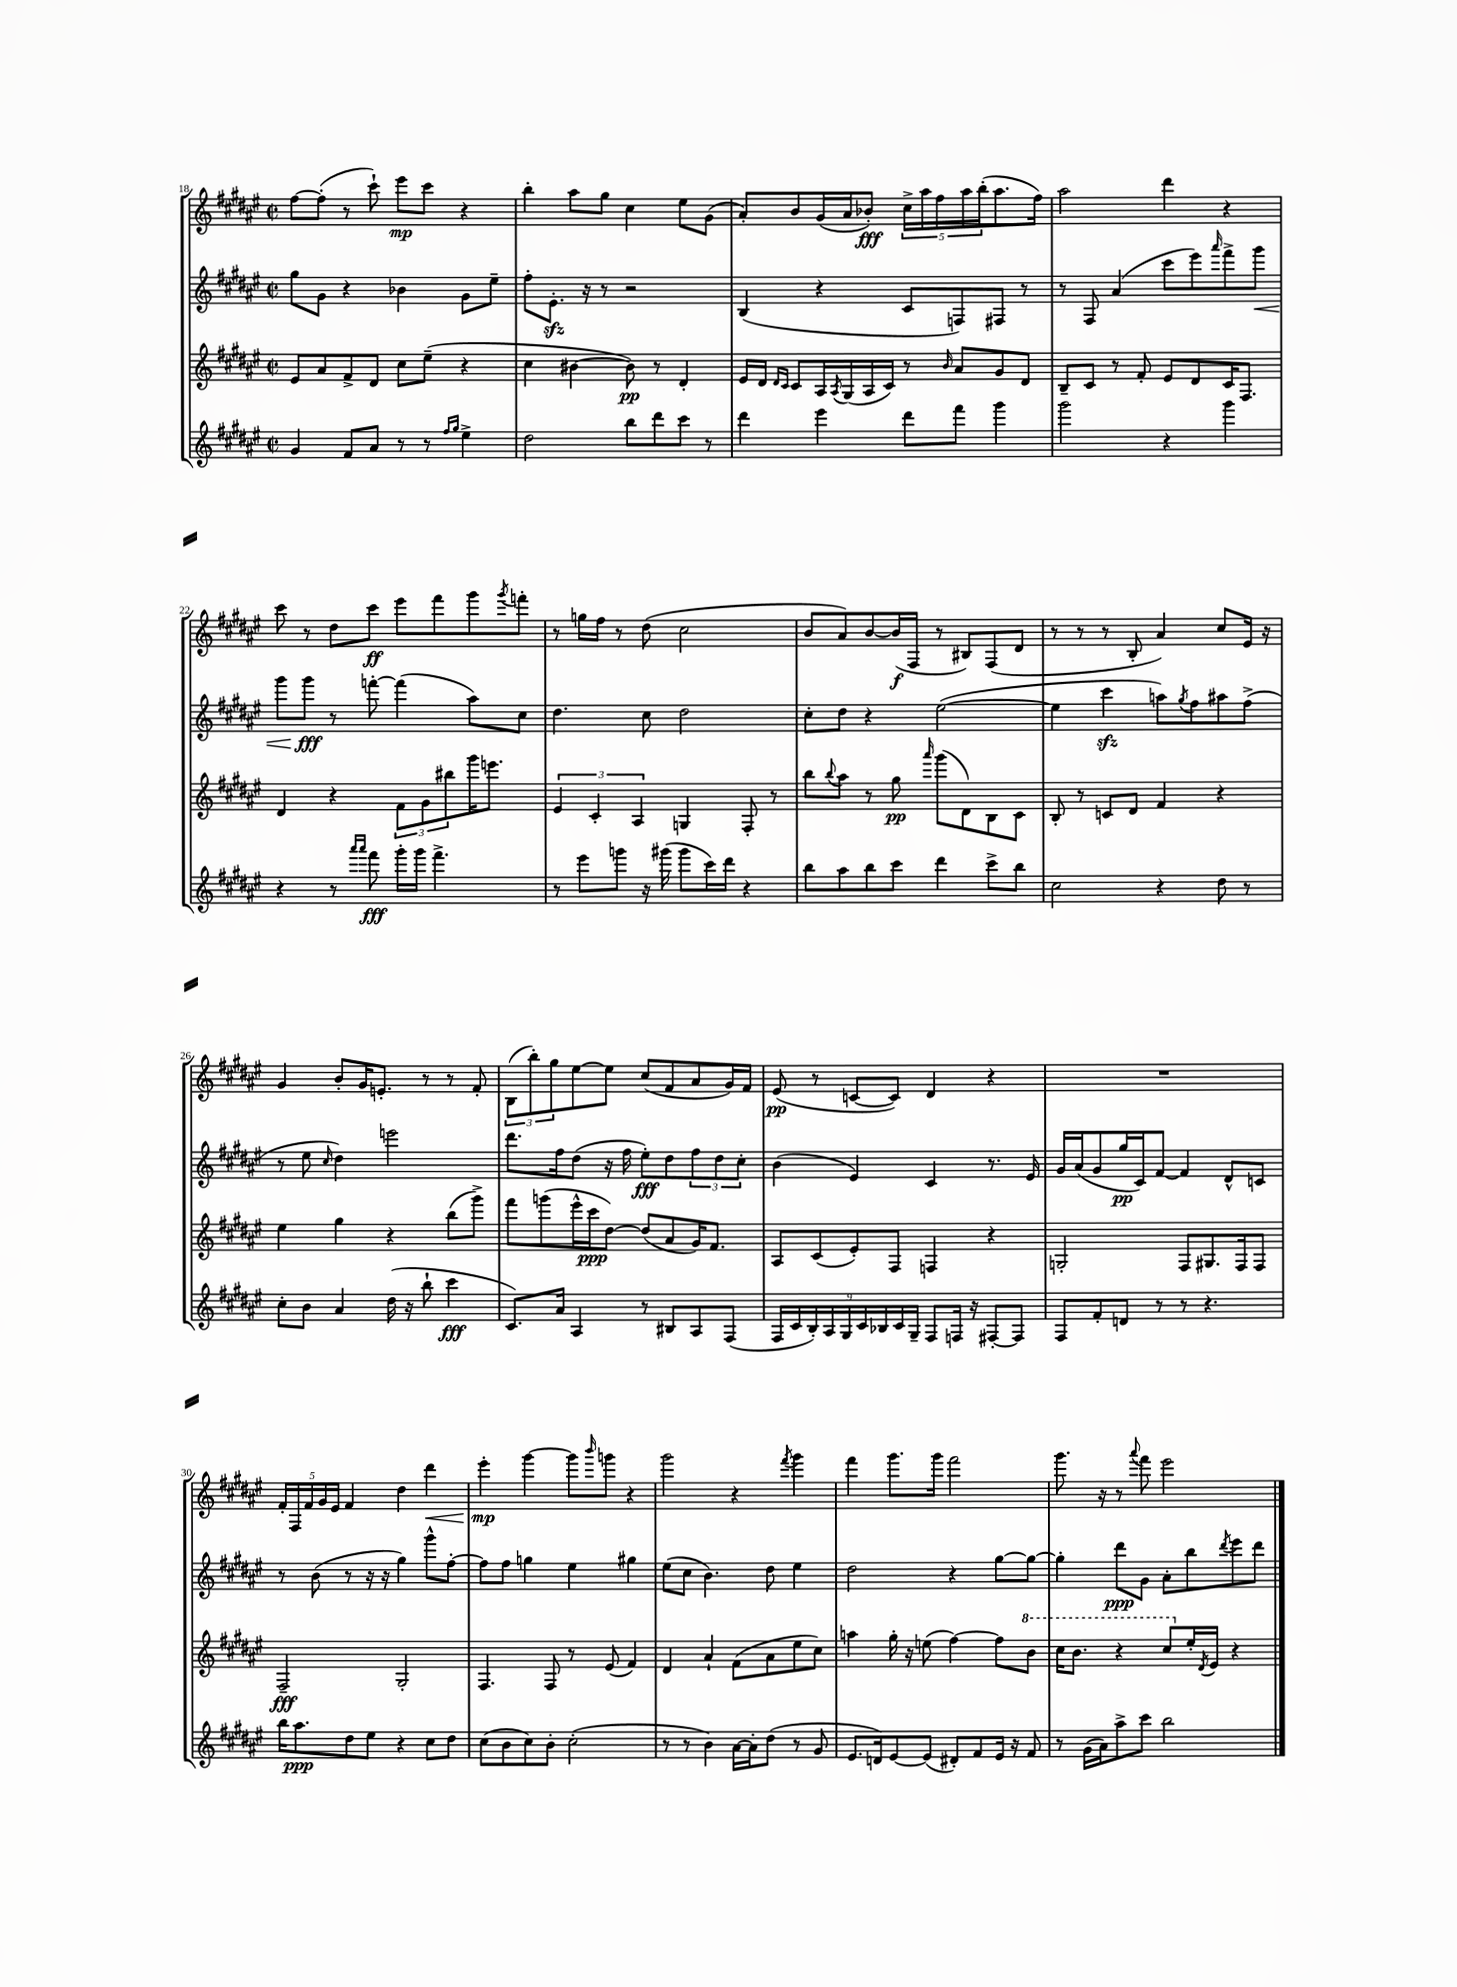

**kern	**dynam	**kern	**dynam	**kern	**dynam	**kern	**dynam
*part4	*part4	*part3	*part3	*part2	*part2	*part1	*part1
*staff4	*staff4	*staff3	*staff3	*staff2	*staff2	*staff1	*staff1
*clefG2	*	*clefG2	*	*clefG2	*	*clefG2	*
*k[f#c#g#d#a#e#]	*	*k[f#c#g#d#a#e#]	*	*k[f#c#g#d#a#e#]	*	*k[f#c#g#d#a#e#]	*
*M2/2	*	*M2/2	*	*M2/2	*	*M2/2	*
*met(c|)	*	*met(c|)	*	*met(c|)	*	*met(c|)	*
=18	=18	=18	=18	=18	=18	=18	=18
4g#/	.	8e#/L	.	8gg#\L	.	[8ff#\L	.
.	.	8a#/	.	8g#\J	.	(8ff#'\J]	.
8f#/L	.	8f#^/	.	4r	.	8r	.
8a#/J	.	8d#/J	.	.	.	8ccc#`\)	.
8r	.	8cc#\L	.	4b-X\	.	8eee#\L	mp
8r	.	(8ee#~\J	.	.	.	8ccc#\J	.
16qqff#/LL	.	.	.	.	.	.	.
16qqgg#/JJ	.	.	.	.	.	.	.
4ee#^\	.	4r	.	8g#\L	.	4r	.
.	.	.	.	8ee#~\J	.	.	.
=19	=19	=19	=19	=19	=19	=19	=19
2dd#\	.	4cc#\	.	8ff#'\L	.	4bb'\	.
.	.	.	.	8.e#zz'\J	.	.	.
.	.	[4b#X\	.	.	.	8aa#\L	.
.	.	.	.	16r	.	.	.
.	.	.	.	8r	.	8gg#\J	.
8bb\L	.	8b#\])	pp	2r	.	4cc#\	.
8ddd#\	.	8r	.	.	.	.	.
8ccc#\J	.	4d#'/	.	.	.	8ee#\L	.
8r	.	.	.	.	.	(8g#\J	.
=20	=20	=20	=20	=20	=20	=20	=20
4ddd#\	.	16e#/LL	.	(4B/	.	8a#'/L)	.
.	.	16d#/JJ	.	.	.	.	.
.	.	16qqd#/LL	.	.	.	.	.
.	.	16qqc#/JJ	.	.	.	.	.
.	.	8c#/L	.	.	.	8b/	.
4eee#\	.	16A#/L	.	4r	.	(16g#/L	.
.	.	8qA#/	.	.	.	.	.
.	.	(16G#/	.	.	.	16a#/J	.
.	.	16A#/	.	.	.	8b-X'/J)	fff
.	.	16c#/JJ)	.	.	.	.	.
8ddd#\L	.	8r	.	8c#/L	.	20cc#^\LL	.
.	.	.	.	.	.	20aa#\	.
.	.	.	.	.	.	20ff#\	.
.	.	16qqb/	.	.	.	.	.
8fff#\J	.	8a#/L	.	8Fn/)	.	.	.
.	.	.	.	.	.	20aa#\	.
.	.	.	.	.	.	(20bb'\J	.
4ggg#\	.	8g#/	.	8F#X/J	.	8.aa#\	.
.	.	8d#/J	.	8r	.	.	.
.	.	.	.	.	.	16ff#\Jk)	.
=21	=21	=21	=21	=21	=21	=21	=21
2ggg#\	.	8B~/L	.	8r	.	2aa#\	.
.	.	8c#/J	.	8F#/	.	.	.
.	.	8r	.	(4a#/	.	.	.
.	.	8f#'/	.	.	.	.	.
4r	.	8e#/L	.	8ccc#\L	.	4ddd#\	.
.	.	8d#/	.	8eee#\)	.	.	.
.	.	.	.	16qqaaa#/	.	.	.
4ggg#\	.	16c#/K	.	8fff#^\	.	4r	.
.	.	8.F#/J	.	.	.	.	.
!	!	!	!	!	!LO:HP:b	!	!
.	.	.	.	8ggg#\J	<	.	.
!!LO:LB:g=z
=22	=22	=22	=22	=22	=22	=22	=22
4r	.	4d#/	.	8ggg#\L	.	8ccc#\	.
.	.	.	.	8ggg#\J	fff	8r	.
8r	.	4r	.	8r	[	8dd#\L	.
16qqaaa#/LL	.	.	.	.	.	.	.
16qqaaa#/JJ	.	.	.	.	.	.	.
8fff#\	fff	.	.	[8fffn'\	.	8ccc#\J	ff
16ggg#'\LL	.	12f#\L	.	(4fff\]	.	8eee#\L	.
16ggg#\JJ	.	.	.	.	.	.	.
.	.	12g#\	.	.	.	.	.
4.fff#^\	.	.	.	.	.	8fff#\	.
.	.	12bb#X\	.	.	.	.	.
.	.	16ggg#\K	.	8aa#\L)	.	8ggg#\	.
.	.	8.eeen\J	.	.	.	.	.
.	.	.	.	.	.	8qggg#/	.
.	.	.	.	8cc#\J	.	8fffn'\J	.
=23	=23	=23	=23	=23	=23	=23	=23
8r	.	6e#/	.	4.dd#\	.	8r	.
8eee#\L	.	.	.	.	.	16ggn\LL	.
.	.	6c#'/	.	.	.	.	.
.	.	.	.	.	.	16ff#\JJ	.
8gggn\J	.	.	.	.	.	8r	.
.	.	6A#/	.	.	.	.	.
16r	.	.	.	8cc#\	.	(8dd#\	.
(16ggg#X\	.	.	.	.	.	.	.
8ggg#\L	.	4Gn/	.	2dd#\	.	2cc#\	.
16ccc#\L)	.	.	.	.	.	.	.
16ddd#\JJ	.	.	.	.	.	.	.
4r	.	8F#'/	.	.	.	.	.
.	.	8r	.	.	.	.	.
=24	=24	=24	=24	=24	=24	=24	=24
8bb\L	.	8bb\L	.	8cc#'\L	.	8b/L	.
.	.	8qqbb/	.	.	.	.	.
8aa#\	.	8aa#\J	.	8dd#\J	.	8a#/)	.
8bb\	.	8r	.	4r	.	[8b/	.
8ccc#\J	.	8gg#\	pp	.	.	(16b/L]	f
.	.	.	.	.	.	16F#/JJ	.
.	.	16qqaaa#/	.	.	.	.	.
4ddd#\	.	(8ggg#\L	.	([2ee#\	.	8r	.
.	.	8d#\)	.	.	.	8B#X/L)	.
8ccc#^\L	.	8B\	.	.	.	(8F#/	.
8bb\J	.	8c#\J	.	.	.	8d#/J	.
=25	=25	=25	=25	=25	=25	=25	=25
2cc#\	.	8B'/	.	4ee#\]	.	8r	.
.	.	8r	.	.	.	8r	.
.	.	8cn/L	.	4ccc#zz\	.	8r	.
.	.	8d#/J	.	.	.	8B'/	.
4r	.	4f#/	.	8aan\L)	.	4a#/)	.
.	.	.	.	8qgg#/	.	.	.
.	.	.	.	8ff#\	.	.	.
8dd#\	.	4r	.	8aa#X\	.	8cc#/L	.
8r	.	.	.	(8ff#^\J	.	16e#/Jk	.
.	.	.	.	.	.	16r	.
!!LO:LB:g=z
=26	=26	=26	=26	=26	=26	=26	=26
8cc#'\L	.	4ee#\	.	8r	.	4g#/	.
8b\J	.	.	.	8ee#\	.	.	.
.	.	.	.	16qqcc#/	.	.	.
4a#/	.	4gg#\	.	4dd#\)	.	8b'/L	.
.	.	.	.	.	.	16g#/K	.
.	.	.	.	.	.	8.en'/J	.
(16dd#\	.	4r	.	2eeen\	.	.	.
16r	.	.	.	.	.	.	.
8bb`\	.	.	.	.	.	8r	.
4ccc#\	fff	(8bb\L	.	.	.	8r	.
.	.	8ggg#^\J)	.	.	.	8f#'/	.
=27	=27	=27	=27	=27	=27	=27	=27
8.c#/L)	.	8fff#\L	.	8.ddd#\L	.	(12B\L	.
.	.	.	.	.	.	12bb'\)	.
.	.	(8gggn\	.	.	.	.	.
.	.	.	.	.	.	12gg#\	.
16a#/Jk	.	.	.	16ff#\k	.	.	.
4A#/	.	16eee#^^\L	.	(8dd#\J	.	[8ee#\	.
.	.	16ccc#\J	ppp	.	.	.	.
.	.	[8dd#\J)	.	16r	.	8ee#\J]	.
.	.	.	.	16ff#\	.	.	.
8r	.	(8dd#/L]	.	8ee#'\L)	fff	(8cc#/L	.
8B#X/L	.	8a#/	.	8dd#\	.	8f#/	.
8A#/	.	16g#/K)	.	12ff#\	.	8a#/	.
.	.	8.f#/J	.	.	.	.	.
.	.	.	.	12dd#\	.	.	.
(8F#/J	.	.	.	.	.	16g#/L)	.
.	.	.	.	12cc#'\J	.	.	.
.	.	.	.	.	.	16f#/JJ	.
=28	=28	=28	=28	=28	=28	=28	=28
18F#/LL	.	8A#/L	.	(4b\	.	(8e#/	pp
18c#/	.	.	.	.	.	.	.
18B'/)	.	.	.	.	.	.	.
.	.	(8c#/	.	.	.	8r	.
18A#/	.	.	.	.	.	.	.
18G#/	.	.	.	.	.	.	.
.	.	8e#'/)	.	4e#/)	.	[8cn/L	.
18c#/	.	.	.	.	.	.	.
18B-X/	.	.	.	.	.	.	.
.	.	8F#/J	.	.	.	8c/J])	.
18c#/	.	.	.	.	.	.	.
18G#~/JJ	.	.	.	.	.	.	.
8F#/L	.	4Fn/	.	4c#/	.	4d#/	.
16Fn/Jk	.	.	.	.	.	.	.
16r	.	.	.	.	.	.	.
[8F#X'/L	.	4r	.	8.r	.	4r	.
8F#/J]	.	.	.	.	.	.	.
.	.	.	.	16e#/	.	.	.
=29	=29	=29	=29	=29	=29	=29	=29
8F#/L	.	2Gn'/	.	16g#/LL	.	1r	.
.	.	.	.	(16a#/J	.	.	.
8f#'/	.	.	.	8g#/	.	.	.
8dn/J	.	.	.	16gg#/L	pp	.	.
.	.	.	.	16c#/J)	.	.	.
8r	.	.	.	[8f#/J	.	.	.
8r	.	8F#/L	.	4f#/]	.	.	.
4.r	.	8.G#X/	.	.	.	.	.
.	.	.	.	8d#^^/L	.	.	.
.	.	16F#/k	.	.	.	.	.
.	.	8F#/J	.	8cn/J	.	.	.
!!LO:LB:g=z
=30	=30	=30	=30	=30	=30	=30	=30
16bb\KL	.	2F#~/	fff	8r	.	20f#'/LL	.
.	.	.	.	.	.	20F#/	.
8.aa#\	ppp	.	.	.	.	.	.
.	.	.	.	.	.	20f#/	.
.	.	.	.	(8b\	.	.	.
.	.	.	.	.	.	20g#/	.
.	.	.	.	.	.	20e#/JJ	.
8dd#\	.	.	.	8r	.	4f#/	.
8ee#\J	.	.	.	16r	.	.	.
.	.	.	.	16r	.	.	.
4r	.	2G#'/	.	4gg#\)	.	4dd#\	.
!	!	!	!	!	!	!	!LO:HP:b
8cc#\L	.	.	.	8ggg#^^\L	.	4ddd#\	<
8dd#\J	.	.	.	[8ff#'\J	.	.	.
=31	=31	=31	=31	=31	=31	=31	=31
(8cc#\L	.	4.F#/	.	8ff#\L]	.	4eee#'\	mp
8b\	.	.	.	8ff#\J	.	.	.
8cc#\)	.	.	.	4ggn\	.	[4ggg#\	[
8b'\J	.	8F#/	.	.	.	.	.
(2cc#'\	.	8r	.	4ee#\	.	8ggg#\L]	.
.	.	.	.	.	.	16qqbbb/	.
.	.	(8e#/	.	.	.	8gggn\J	.
.	.	4f#/)	.	4gg#X\	.	4r	.
=32	=32	=32	=32	=32	=32	=32	=32
8r	.	4d#/	.	(8ee#\L	.	2ggg#\	.
8r	.	.	.	8cc#\J	.	.	.
4b\)	.	4a#`/	.	4.b\)	.	.	.
[16a#\LL	.	(8f#\L	.	.	.	4r	.
16a#'\J]	.	.	.	.	.	.	.
(8dd#\J	.	8a#\	.	8dd#\	.	.	.
.	.	.	.	.	.	8qfff#/	.
8r	.	8ee#\	.	4ee#\	.	4ggg#\	.
8g#/	.	8cc#\J)	.	.	.	.	.
=33	=33	=33	=33	=33	=33	=33	=33
8.e#/L	.	4aan\	.	2dd#\	.	4fff#\	.
16dn/k)	.	.	.	.	.	.	.
[8e#/	.	16gg#'\	.	.	.	8.ggg#\L	.
.	.	16r	.	.	.	.	.
(8e#/J]	.	(8een\	.	.	.	.	.
.	.	.	.	.	.	16ggg#\Jk	.
8d#X'/L)	.	[4ff#\)	.	4r	.	2fff#\	.
8f#/	.	.	.	.	.	.	.
16e#/Jk	.	8ff#\L]	.	[8gg#\L	.	.	.
16r	.	.	.	.	.	.	.
*	*	*8va	*	*	*	*	*
8f#/	.	8bb\J	.	8gg#\J_	.	.	.
=34	=34	=34	=34	=34	=34	=34	=34
8r	.	16ccc#\KL	.	4gg#'\]	.	8.ggg#\	.
.	.	8.bb\J	.	.	.	.	.
(16g#\LL	.	.	.	.	.	.	.
16a#\J)	.	.	.	.	.	16r	.
8aa#^\	.	4r	.	8ddd#\L	ppp	8r	.
.	.	.	.	.	.	8qqaaa#/	.
8ccc#\J	.	.	.	8g#\J	.	8fff#\	.
2bb\	.	8ccc#/L	.	8a#'\L	.	2eee#\	.
*	*	*X8va	*	*	*	*	*
.	.	16ee#'/L	.	8bb\	.	.	.
.	.	8qd#/	.	.	.	.	.
.	.	16e#/JJ	.	.	.	.	.
.	.	.	.	8qddd#/	.	.	.
.	.	4r	.	8eee#\	.	.	.
.	.	.	.	8ddd#\J	.	.	.
==	==	==	==	==	==	==	==
*-	*-	*-	*-	*-	*-	*-	*-
